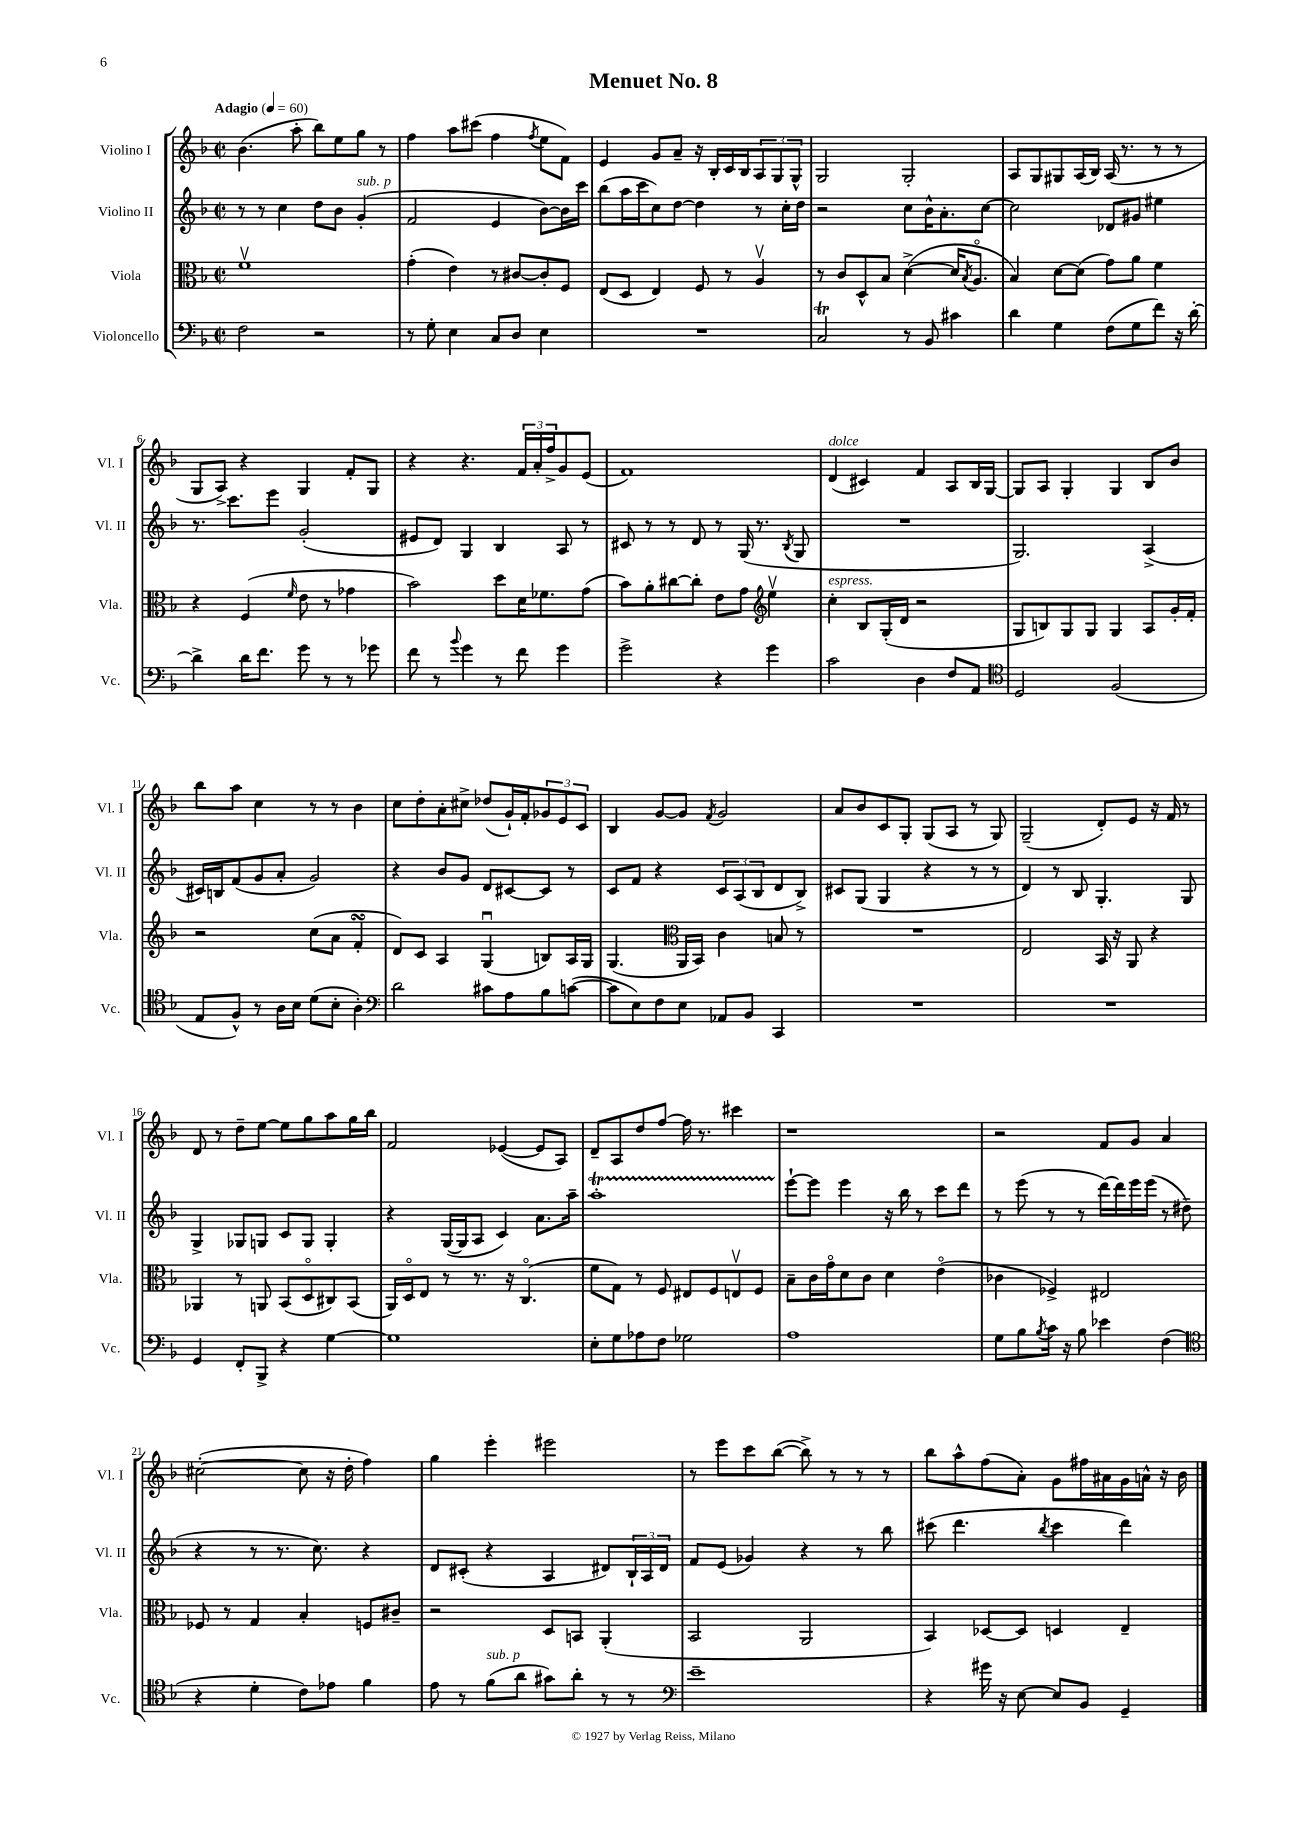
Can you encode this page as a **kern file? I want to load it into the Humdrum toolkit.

**kern	**kern	**kern	**kern
*staff4	*staff3	*staff2	*staff1
*clefF4	*clefC3	*clefG2	*clefG2
*k[b-]	*k[b-]	*k[b-]	*k[b-]
*M2/2	*M2/2	*M2/2	*M2/2
*met(c|)	*met(c|)	*met(c|)	*met(c|)
*MM60	*MM60	*MM60	*MM60
2F	1fv	8r	(4.b-
.	.	8r	.
.	.	4cc	.
.	.	.	8aa'
2r	.	8dd	8bb-)
.	.	8b-	8ee
.	.	(4g'	8gg
.	.	.	8r
=	=	=	=
8r	(4g'	2f	4ff
8G'	.	.	.
4E	4e)	.	8aa
.	.	.	(8ccc#
8C	8r	4e	4ff
8D	[8c#	.	.
.	.	.	8qff
4E	8c#']	[8b-)	8ee
.	8F	16b-]	8f)
.	.	16ccc	.
=	=	=	=
1r	(8E	(8bb-	4e
.	8D	16aa	.
.	.	16ccc	.
.	4E)	8cc)	8g
.	.	[8dd	8a~
.	8F	4dd]	16r
.	.	.	16B-'
.	8r	.	16c
.	.	.	16B-
.	4Av	8r	12A
.	.	.	12G
.	.	16cc'	.
.	.	.	12G^^
.	.	16dd	.
=	=	=	=
2C	8r	2r	2G
.	8c	.	.
.	8D^^	.	.
.	8B-	.	.
8r	([4d^	8cc	2G'
8BB-	.	16b-^^	.
.	.	8.a'	.
4c#	16d]	.	.
.	8qB-	.	.
.	8.Ao	.	.
.	.	[8cc	.
=	=	=	=
4d	4B-)	2cc]	8A
.	.	.	8G
4G	[8d	.	8G#
.	(8d]	.	(16A
.	.	.	16B-)
(8F	8g)	8d-	(16A
.	.	.	8.r
8G	8a	8g#	.
8f)	4f	4ee#	8r
16r	.	.	8r
[16d'	.	.	.
=	=	=	=
4d^]	4r	8.r	8G
.	.	.	8A^)
.	.	8.ccc	.
16d	(4F	.	4r
8.f	.	.	.
.	.	8eee	.
.	16qqf	.	.
8g	8e	(2g'	4G
8r	8r	.	.
8r	4g-	.	8f'
8g-	.	.	8G
=	=	=	=
8f	2b-)	8e#	4r
8r	.	8d)	.
8qqb-	.	.	.
4g	.	4G	4.r
8r	8dd	4B-	.
8f	16d	.	24f
.	.	.	24a'
.	8.f-	.	.
.	.	.	24ff^
4g	.	8A	8g
.	(8g	8r	(8e
=	=	=	=
2g^	8b-)	8c#	1f)
.	8a'	8r	.
.	[8cc#	8r	.
.	8cc#']	8d	.
4r	8e	8r	.
.	8g	(16G	.
.	.	8.r	.
*	*clefG2	*	*
4g	4eev	.	.
.	.	8qB-	.
.	.	8G	.
=	=	=	=
2c	4cc'	1r	(4d
.	8B-	.	4c#)
.	(16G'	.	.
.	16d	.	.
4D	2r	.	4f
8F	.	.	8A
8AA	.	.	16B-
.	.	.	[16G
=	=	=	=
*clefC4	*	*	*
2D	8G	2.G)	8G]
.	8B)	.	8A
.	8G	.	4G'
.	8G	.	.
(2F	4G	.	4G
.	8A	(4A^	8B-
.	16g'	.	8b-
.	16f'	.	.
=	=	=	=
8E	2r	16c#)	8bb-
.	.	16B	.
8F^^)	.	(8f	8aa
8r	.	8g	4cc
16A	.	8a'	.
16B-	.	.	.
(8d	(8cc	2g)	8r
8B-'	8a	.	8r
4A')	4f'	.	4b-
=	=	=	=
*clefF4	*	*	*
2d	8d)	4r	8cc
.	8c	.	8dd'
.	4A	8b-	8a'
.	.	8g	8cc#^
8c#	(4Gu	8d	(8dd-
8A	.	[8c#	16g`)
.	.	.	16f'
8B-	8B)	8c#]	12g-
.	.	.	12e
([8c	16A	8r	.
.	.	.	12c
.	16G	.	.
=	=	=	=
8c]	(4.G	8c	4B-
8E)	.	8f	.
8F	.	4r	[8g
*	*clefC3	*	*
8E	16AA	.	8g]
.	16BB-)	.	.
.	.	.	8qf
8AA-	4c	12c	2g
.	.	(12A	.
8BB-	.	.	.
.	.	12B-	.
4CC	8B	8d	.
.	8r	8B-^)	.
=	=	=	=
1r	1r	8c#	8a
.	.	(8G	8b-
.	.	4G	8c
.	.	.	8G'
.	.	4r	(8G
.	.	.	8A
.	.	8r	8r
.	.	8r	8G)
=	=	=	=
1r	2E	4d)	(2G~
.	.	8r	.
.	.	8B-	.
.	16BB-	4.G'	8d')
.	16r	.	.
.	8AA	.	8e
.	4r	.	16r
.	.	.	16f
.	.	8G	8r
=	=	=	=
4GG	4AA-	4G^	8d
.	.	.	8r
8FF'	8r	8G-	8dd~
8BBB-^	8AA	8G	[8ee
4r	(8BB-	8c	8ee]
.	8Do	8G	8gg
[4G	8C#)	4G'	8aa
.	(8BB-	.	16gg
.	.	.	16bb-
=	=	=	=
1G]	16AA)	4r	2f
.	16Do	.	.
.	8E	.	.
.	8r	([16G	.
.	.	16G]	.
.	8.r	8A	.
.	.	4c)	([4e-
.	16r	.	.
.	(4.Co	.	.
.	.	8.a	8e-]
.	.	.	8A)
.	.	16aa~	.
=	=	=	=
8E'	8f	1aa'	8d~
8G	8G)	.	8A
8A-	8r	.	8dd
8F	8F	.	[8ff
2G-	8E#	.	16ff]
.	.	.	8.r
.	8F	.	.
.	8Ev	.	4ccc#
.	8F	.	.
=	=	=	=
1A	8B-~	[8eee`	1r
.	16c	8eee]	.
.	16go	.	.
.	8d	4eee	.
.	8c	.	.
.	4d	16r	.
.	.	16bb-	.
.	.	8r	.
.	(4eo	8ccc	.
.	.	8ddd	.
=	=	=	=
8G	4c-	8r	2r
8B-	.	(8eee	.
8qB-	.	.	.
16c	4F-^)	8r	.
16r	.	.	.
8B-	.	8r	.
4e-	2E#	[16ddd)	8f
.	.	16ddd]	.
.	.	16eee	8g
.	.	(16eee	.
(4F	.	8r	4a
.	.	8dd#~	.
=	=	=	=
*clefC4	*	*	*
4r	8F-	4r	([2cc#'
.	8r	.	.
4d'	4G	8r	.
.	.	8.r	.
8c)	4B-'	.	8cc#]
.	.	8.cc)	.
8e-	.	.	16r
.	.	.	16dd'
4f	8F	4r	4ff)
.	8c#~	.	.
=	=	=	=
8e	2r	8d	4gg
8r	.	(8c#'	.
(8f	.	4r	4eee'
8a	.	.	.
8g#)	8D	4A	2eee#
8a'	8BB	.	.
8r	(4AA'	8d#)	.
8r	.	24B-`	.
.	.	24A	.
.	.	24d#	.
=	=	=	=
*clefF4	*	*	*
1e~	2BB-	8f	8r
.	.	(8e	8eee
.	.	4g-)	8ccc
.	.	.	([8bb-
.	2AA	4r	8bb-^])
.	.	.	8r
.	.	8r	8r
.	.	8bb-	8r
=	=	=	=
4r	4BB-)	(8ccc#	8bb-
.	.	4.ddd	8aa^^
16g#	[8D-	.	(8ff
16r	.	.	.
[8E	8D-]	.	8a')
.	.	8qbb-	.
8E]	4D	4ccc#	8g
8BB-	.	.	16ff#
.	.	.	16a#
4GG~	4E~	4ddd)	16g
.	.	.	16a^^
.	.	.	16r
.	.	.	16b-
==	==	==	==
*-	*-	*-	*-
